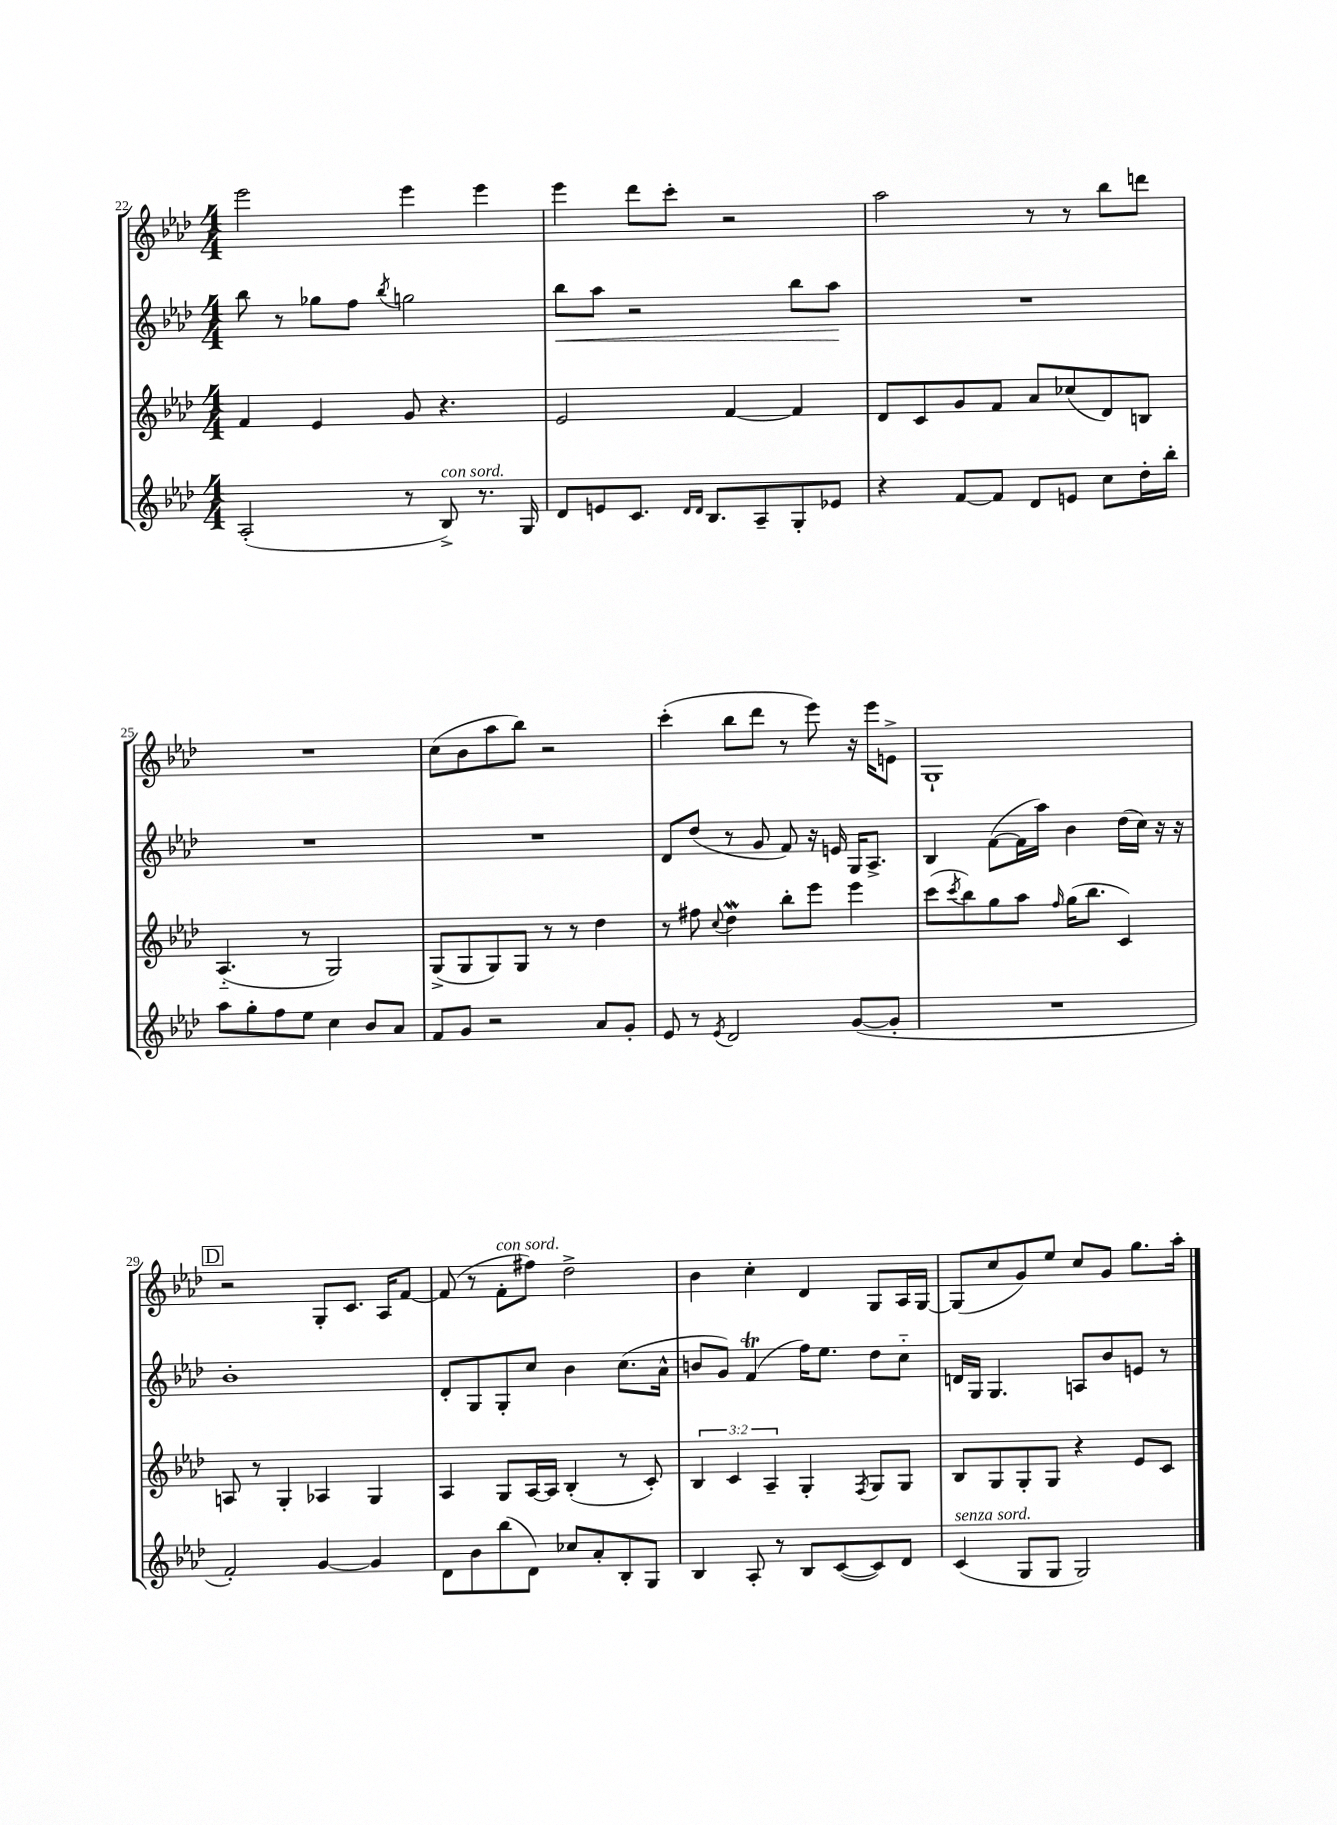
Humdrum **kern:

**kern	**kern	**kern	**kern
*staff4	*staff3	*staff2	*staff1
*clefG2	*clefG2	*clefG2	*clefG2
*k[b-e-a-d-]	*k[b-e-a-d-]	*k[b-e-a-d-]	*k[b-e-a-d-]
*M4/4	*M4/4	*M4/4	*M4/4
(2A-'/	4f/	8bb-\	2eee-\
.	.	8r	.
.	4e-/	8gg-\L	.
.	.	8ff\J	.
.	.	8qbb-/	.
8r	8g/	2gg\	4eee-\
8B-^/)	4.r	.	.
8.r	.	.	4eee-\
16G/	.	.	.
=	=	=	=
8d-/L	2e-/	8bb-\L	4eee-\
8e/	.	8aa-\J	.
8.c/J	.	2r	8ddd-\L
.	.	.	8ccc'\J
16qqd-/LL	.	.	.
16qqd-/JJ	.	.	.
8.B-/L	.	.	.
.	[4f/	.	2r
8A-~/	.	.	.
8G'/	4f/]	8bb-\L	.
8e-/J	.	8aa-\J	.
=	=	=	=
4r	8d-/L	1r	2aa-\
.	8c/	.	.
[8f/L	8g/	.	.
8f/]J	8f/J	.	.
8d-/L	8a-/L	.	8r
8e/J	(8cc-/	.	8r
8cc\L	8d-/)	.	8bb-\L
16dd-'\L	8B/J	.	8ddd\J
16bb-'\JJ	.	.	.
=	=	=	=
8aa-\L	(4.A-'~/	1r	1r
8gg'\	.	.	.
8ff\	.	.	.
8ee-\J	8r	.	.
4cc\	2G/)	.	.
8b-/L	.	.	.
8a-/J	.	.	.
=	=	=	=
8f/L	(8G^/L	1r	(8cc\L
8g/J	8G/	.	8b-\
2r	8G/)	.	8aa-\
.	8G/J	.	8bb-\J)
.	8r	.	2r
.	8r	.	.
8a-/L	4dd-\	.	.
8g'/J	.	.	.
=	=	=	=
8e-/	8r	8d-/L	(4ccc'\
8r	8ff#\	(8dd-/J	.
8qe-/	8qqcc/	.	.
2d-/	4dd-\	8r	8bb-\L
.	.	8g/	8ddd-\J
.	8bb-'\L	8f/)	8r
.	8eee-\J	16r	8eee-\)
.	.	16e/	.
([8g/L	4eee-\	16G/LK	16r
.	.	8.A-^/J	16eee-\LK
8g'/]J	.	.	8e^\J
=	=	=	=
1r	(8ccc\L	4B-/	1G`
.	8qccc/	.	.
.	8bb-\)	.	.
.	8gg\	([8f\L	.
.	8aa-\J	16f\]L	.
.	.	16aa-\JJ)	.
.	16qqff/	.	.
.	(16gg\LK	4b-\	.
.	8.bb-\J	.	.
.	4c/)	(16dd-\LL	.
.	.	16cc\JJ)	.
.	.	16r	.
.	.	16r	.
=	=	=	=
2f'/)	8A/	1b-'	2r
.	8r	.	.
.	4G'/	.	.
[4g/	4A-/	.	8G'/L
.	.	.	8.c/J
4g/]	4G/	.	.
.	.	.	16A-/LK
.	.	.	[8f/J
=	=	=	=
8d-\L	4A-/	8d-'/L	(8f/]
8b-\	.	8G/	8r
(8bb-\	8G/L	8G'/	8f'\L
8d-\J)	[16A-/L	8cc/J	8ff#\J)
.	16A-/]JJ	.	.
8cc-/L	(4B-'/	4b-\	2dd-^\
8a-'/	.	.	.
8B-'/	8r	(8.cc\L	.
8G/J	8c'/)	.	.
.	.	16a-^^\Jk	.
=	=	=	=
4B-/	6B-/	8b/L	4b-\
.	.	8g/J)	.
.	6c/	.	.
8A-'/	.	(4f/	4cc'\
.	6A-~/	.	.
8r	.	.	.
8B-/L	4G'/	16ff\LK)	4d-/
.	.	8.ee-\J	.
([8c/	.	.	.
.	8qF/	.	.
8c/])	8G/L	8dd-\L	8G/L
8d-/J	8G/J	8cc'~\J	16A-/L
.	.	.	[16G/JJ
=	=	=	=
(4c/	8B-/L	16d/LL	(8G/]L
.	.	16G/JJ	.
.	8G/	4.G/	8cc/
8G/L	8G'/	.	8g/)
8G/J	8G/J	.	8ee-/J
2G/)	4r	8A/L	8cc/L
.	.	8b-/	8g/J
.	8e-/L	8e/J	8.gg\L
.	8c/J	8r	.
.	.	.	16aa-'\Jk
==	==	==	==
*-	*-	*-	*-
